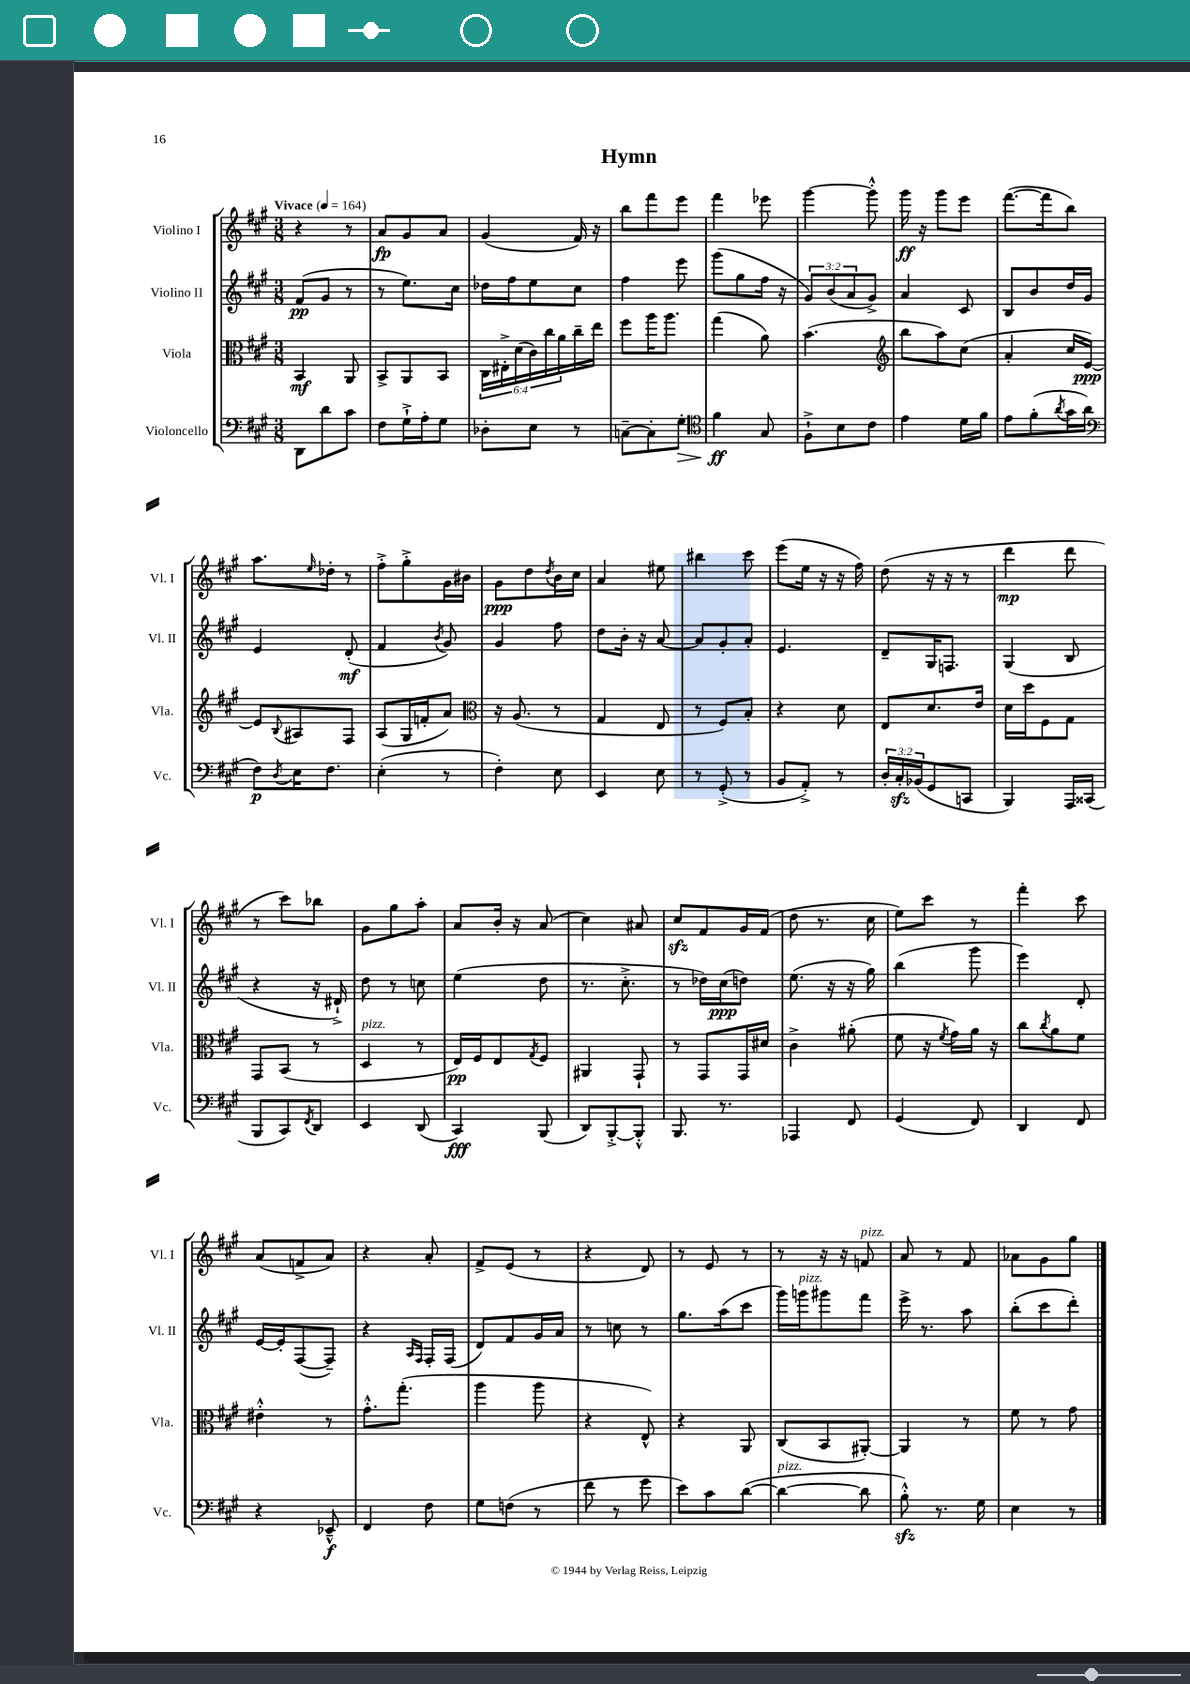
\header { title = "Hymn" }
<<
\new StaffGroup <<
\new Staff = "s0" \with { instrumentName = "Violino I" shortInstrumentName = "Vl. I" } {
    \clef treble \key a \major \numericTimeSignature \time 3/8 \tempo "Vivace" 4 = 164
    r4 r8 |
    a'8\fp gis'8 a'8 |
    gis'4( fis'16) r16 |
    b''8 fis'''8 e'''8 |
    fis'''4 ees'''8 |
    gis'''4~ gis'''8-.-^ |
    gis'''16\ff r16 gis'''8 e'''8 |
    fis'''8.~( fis'''16 b''8) |
    a''8. \grace { e''16 } des''16-. r8 |
    fis''8-.-> gis''8-.-> gis'16 bis'16 |
    gis'8\ppp d''8 \acciaccatura { d''8 } b'16 cis''16 |
    a'4 eis''8 |
    bis''4 cis'''8 |
    e'''8( e''16 r16 r16 fis''16) |
    d''8( r16 r16 r8 |
    d'''4\mp d'''8 |
    r8 cis'''8) bes''8 |
    gis'8 gis''8 a''8-. |
    a'8 b'16-. r16 a'8( |
    cis''4) ais'8 |
    cis''8\sfz fis'8 gis'16 fis'16( |
    d''8 r8. cis''16 |
    e''8) cis'''8 r8 |
    fis'''4-. cis'''8 |
    a'8( f'8-> a'8) |
    r4 a'8-. |
    fis'8-> e'8( r8 |
    r4 d'8) |
    r8 e'8 r8 |
    r8 r16 r16 f'8^\markup { \italic "pizz." } |
    a'8 r8 fis'8 |
    aes'8 gis'8 gis''8 \bar "|." |
}
\new Staff = "s1" \with { instrumentName = "Violino II" shortInstrumentName = "Vl. II" } {
    \clef treble \key a \major \numericTimeSignature \time 3/8 \override Staff.TupletNumber.text = #tuplet-number::calc-fraction-text
    fis'8\pp( gis'8 r8 |
    r8 e''8.) cis''16 |
    des''16 fis''16 e''8 cis''8 |
    fis''4 e'''8 |
    gis'''8( gis''8 fis''16 r16 |
    \tuplet 3/2 { gis'8) b'8( a'8 } gis'8->) |
    a'4 cis'8 |
    b8 b'8 d''16 gis'16 |
    e'4 d'8-.\mf( |
    fis'4 \acciaccatura { b'8 } gis'8) |
    gis'4 fis''8 |
    d''8 b'16-. r16 a'8~ |
    a'8 gis'8-. a'8-. |
    e'4. |
    d'8-- gis16 f8. |
    gis4( b8 |
    r4 r16 dis'16-!->) |
    d''8 r8 c''8 |
    e''4( d''8 |
    r8. cis''8.-.-> |
    r8 des''16) cis''16\ppp( d''8) |
    e''8.( r16 r16 gis''16) |
    b''4( gis'''8 |
    e'''4) d'8-. |
    e'16~ e'16-. fis8~( fis8--) |
    r4 \grace { a16 fis16 } fis16-. fis16( |
    d'8) fis'8 gis'16 a'16 |
    r8 c''8 r8 |
    gis''8. a''16( cis'''8 |
    gis'''16) g'''16^\markup { \italic "pizz." } gis'''8 fis'''8 |
    e'''16-> r8. a''8 |
    b''8-.( cis'''8 d'''8-.) \bar "|." |
}
\new Staff = "s2" \with { instrumentName = "Viola" shortInstrumentName = "Vla." } {
    \clef alto \key a \major \numericTimeSignature \time 3/8 \override Staff.TupletNumber.text = #tuplet-number::calc-fraction-text
    b,4\mf a,8 |
    b,8-> a,8 b,8 |
    \tuplet 6/4 { cis16 eis16-.-> d'16( cis'16) cis''16 a'16 } cis''16-- e''16 |
    fis''8 a''16 a''8. |
    gis''4( a'8) |
    b'4.( |
    \clef treble b''8 a''8) cis''8( |
    a'4-. cis''16 e'16~\ppp) |
    e'8 \appoggiatura { b8 } ais8 fis8 |
    a8( gis16 f'16-. a'8) |
    \clef alto r16 a8.( r8 |
    gis4 e8 |
    r8 fis8) b8-. |
    r4 d'8 |
    e8 d'8. e'16 |
    d'16 d''16 fis8 gis8 |
    gis,8 b,8( r8 |
    d4^\markup { \italic "pizz." } r8 |
    e16\pp) fis16 e8 \acciaccatura { gis8 } fis8 |
    ais,4 gis,8-! |
    r8 gis,8 gis,16 dis'16 |
    cis'4-> ais'8-.( |
    fis'8 r16 \acciaccatura { fis'8 } gis'16) a'16 r16 |
    cis''8 \acciaccatura { cis''8 } a'8 fis'8 |
    eis'4-.-^ r8 |
    gis'8.-.-^ gis''8.-.( |
    a''4 a''8 |
    r4 e8-^) |
    r4 a,8 |
    cis8( b,8 ais,8~-.) |
    ais,4 r8 |
    fis'8 r8 gis'8 \bar "|." |
}
\new Staff = "s3" \with { instrumentName = "Violoncello" shortInstrumentName = "Vc." } {
    \clef bass \key a \major \numericTimeSignature \time 3/8 \override Staff.TupletNumber.text = #tuplet-number::calc-fraction-text
    d,8 d'8 cis'8 |
    fis8 gis16-!-> a16-. gis8 |
    des8-. e8 r8 |
    c8~-- c8-. gis8-.\> |
    \clef tenor fis'4\ff\! gis8 |
    fis8-!-> b8 cis'8 |
    e'4 d'16 fis'16 |
    e'8 fis'8-.( \acciaccatura { a'8 } gis'16 a'16 |
    \clef bass fis8\p) \acciaccatura { d8 } e16 fis8. |
    e4-.( r8 |
    fis4-.) e8 |
    e,4 e8 |
    r8 gis,8-.->( r8 |
    b,8 a,8-.->) r8 |
    \tuplet 3/2 { d16-. cis16-.\sfz bes,16( } gis,8 c,8 |
    b,,4) a,,16 cisis,16( |
    b,,8 cis,8) \acciaccatura { fis,8 } d,8 |
    e,4 d,8( |
    cis,4\fff) b,,8( |
    d,8) b,,8~-.-> b,,8-.-^ |
    b,,8. r8. |
    aes,,4 fis,8 |
    gis,4( fis,8) |
    d,4 fis,8 |
    r4 ees,8---^\f |
    fis,4 fis8 |
    gis8 f8( r8 |
    fis'8 r8 gis'8 |
    e'8) cis'8 d'8~( |
    d'4~^\markup { \italic "pizz." } d'8 |
    b8-.-^\sfz) r8. gis16 |
    e4 r8 \bar "|." |
}
>>
>>
\layout { \context { \Score \remove "Bar_number_engraver" } }
